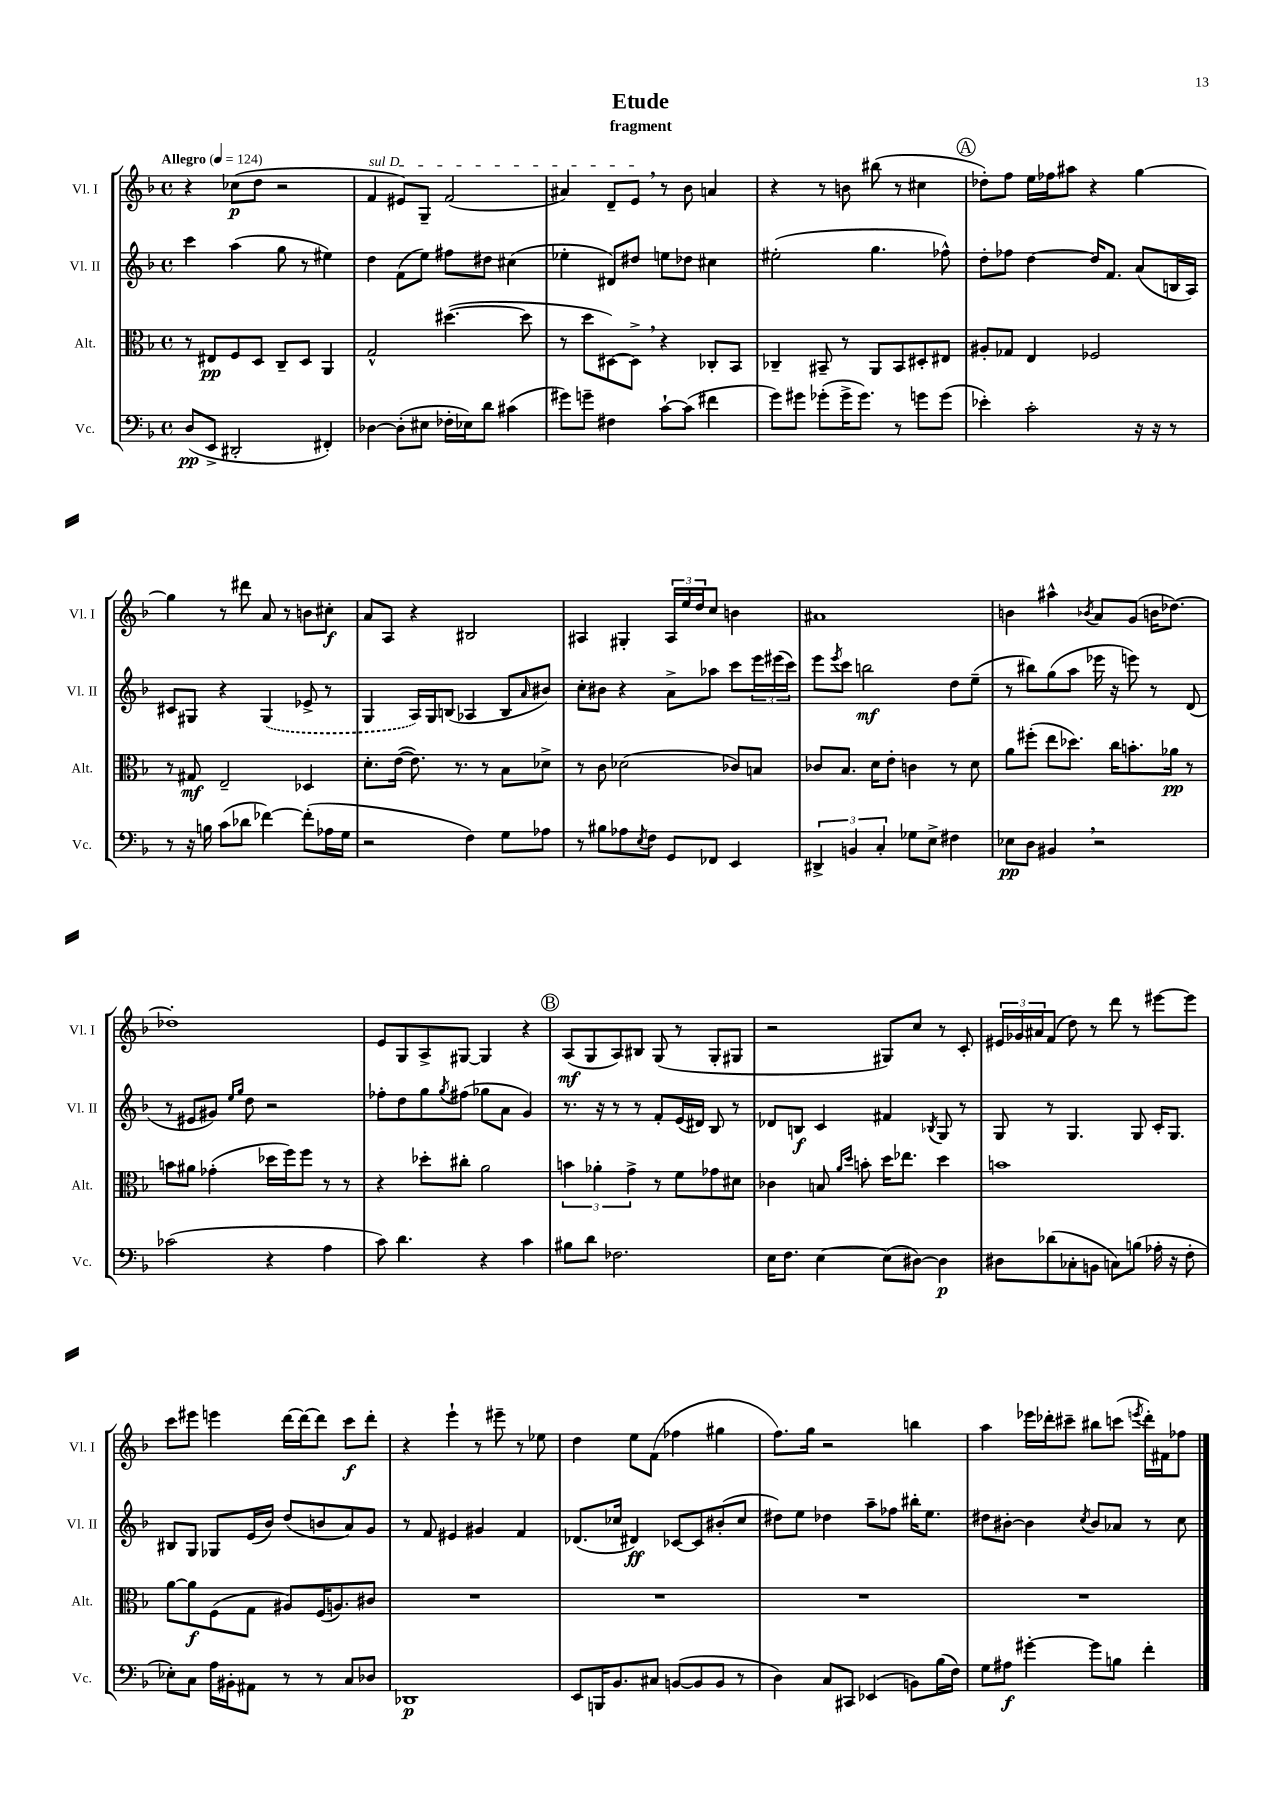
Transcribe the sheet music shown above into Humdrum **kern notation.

**kern	**kern	**kern	**kern
*staff4	*staff3	*staff2	*staff1
*clefF4	*clefC3	*clefG2	*clefG2
*k[b-]	*k[b-]	*k[b-]	*k[b-]
*M4/4	*M4/4	*M4/4	*M4/4
*met(c)	*met(c)	*met(c)	*met(c)
*MM124	*MM124	*MM124	*MM124
(8D	8r	4ccc	4r
8EE^	8E#	.	.
2DD#'	8F	(4aa	(8cc-
.	8D	.	8dd
.	8C~	8gg	2r
.	8D	8r	.
4FF#')	4AA	4ee#)	.
=	=	=	=
[4D-	2G^^	4dd	4f
(8D-']	.	(8f	8e#)
8E#	.	8ee)	8G~
16F-'	([4.dd#	8ff#	(2f
16E-)	.	.	.
8d	.	8dd#	.
(4c#	.	(4cc#	.
.	8dd#]	.	.
=	=	=	=
8g#)	8r	4ee-'	4a#)
8g~	8dd	.	.
4F#	[8D#)	8d#)	8d~
.	8D#^]	8dd#	8e
[8c`	4r	8ee	8r
(8c]	.	8dd-	8b-
4f#	8C-'	4cc#	4a
.	8BB-	.	.
=	=	=	=
8g)	4C-~	(2ee#'	4r
8g#	.	.	.
(8g-'	8BB#~	.	8r
16g-^	8r	.	8b
8.g-)	.	.	.
.	8AA	4.gg	(8bb#
8r	8BB#	.	8r
8g	8D#'	.	4cc#
(8g	8E#	8ff-^^)	.
=	=	=	=
4e-')	8A#'	8dd'	8dd-')
.	8G-	8ff-	8ff
2c'	4E	[4dd	16ee
.	.	.	16ff-
.	.	.	8aa#
.	2F-	16dd]	4r
.	.	8.f	.
16r	.	(8a	[4gg
16r	.	.	.
8r	.	16B	.
.	.	16A)	.
=	=	=	=
8r	8r	8c#	4gg]
16r	8G#	8G#	.
16B	.	.	.
(8c	2E~	4r	8r
8d-	.	.	8ddd#
[4f-)	.	(4G#	8a
.	.	.	8r
(8f-']	4D-	8e-^	8b
16A-	.	8r	8cc#'
16G	.	.	.
=	=	=	=
2r	8.d'	4G	8a
.	.	.	8A
.	([16e	.	.
.	8.e])	16A)	4r
.	.	16G	.
.	.	(8B	.
.	8.r	.	.
4F)	.	4A-	2B#
.	8r	.	.
8G	8B-	8B	.
.	.	16qqa	.
8A-	8d-^	8b#)	.
=	=	=	=
8r	8r	8cc'	4A#
8B#	8c	8b#	.
8A-	(2d-	4r	4G#'
8qE	.	.	.
8F	.	.	.
8GG	.	8a^	24A#
.	.	.	24ee
.	.	.	24dd
8FF-	.	8aa-	8cc
4EE	8c-)	8ccc	4b
.	8B	24eee	.
.	.	(24eee#	.
.	.	24ccc)	.
=	=	=	=
6DD#^	8c-	8eee	1a#
.	.	8qeee	.
.	8.B-	8ccc	.
6BB	.	.	.
.	.	2bb	.
.	16d	.	.
6C'	.	.	.
.	8e'	.	.
8G-	4c	.	.
8E^	.	.	.
4F#	8r	8dd	.
.	8d	(8ee~	.
=	=	=	=
8E-	8a	8r	4b
8D	(8ff#'	8bb#)	.
4BB#	8ee	(8gg	4aa#^^
.	8.dd-)	8aa	.
.	.	.	8qb-
2r	.	16eee-	8a
.	16cc	16r	.
.	8.b'	8eee)	(8g
.	.	8r	16b
.	16a-	.	[8.dd-)
.	8r	(8d	.
=	=	=	=
(2c-	8b	8r	1dd-']
.	8a#	8e#	.
.	(4g-'	8g#)	.
.	.	16qqee	.
.	.	16qqgg	.
.	.	8dd	.
4r	16dd-	2r	.
.	16ff)	.	.
.	8ff	.	.
4A	8r	.	.
.	8r	.	.
=	=	=	=
8c)	4r	8ff-'	8e
4.d	.	8dd	8G
.	8dd-'	8gg	8A^
.	.	8qgg	.
.	8cc#'	(8ff#	[8G#
4r	2a	8gg-	4G#]
.	.	8a	.
4c	.	4g)	4r
=	=	=	=
8B#	6b	8.r	(8A
8d	.	.	8G
.	6a-'	.	.
.	.	16r	.
2.F-	.	8r	8A)
.	6g^	.	.
.	.	8r	8B#
.	8r	8f'	(8G
.	8f	(16e	8r
.	.	16d#)	.
.	8g-	8B-	8G'
.	8d#	8r	8G#
=	=	=	=
16E	4c-	8d-	2r
8.F	.	.	.
.	.	8B	.
[4E	8B	4c	.
.	16qqa	.	.
.	16qqdd	.	.
.	8b'	.	.
(8E]	16dd	4f#	8G#)
.	8.ee-	.	.
[8D#)	.	.	8cc
.	.	8qB-	.
4D#]	4dd	8G	8r
.	.	8r	8c'
=	=	=	=
8D#	1b	8G	24e#
.	.	.	24g-
.	.	.	24a#
(8d-	.	8r	(8f
8C-'	.	4.G	8dd)
8BB	.	.	8r
8C)	.	.	8ddd
(8B	.	8G	8r
16A-'	.	16c'	[8eee#
16r	.	8.G	.
8F'	.	.	8eee#]
=	=	=	=
8E-')	[8a	8B#	8ccc
8C	8a]	8G	8eee#
16A	(8F	8G-	4eee
16BB#'	.	.	.
8AA#	8G	(16e	.
.	.	16b-)	.
8r	8A#)	(8dd	[16ddd
.	.	.	16ddd_
8r	(16F	8b	8ddd]
.	8.A)	.	.
8C	.	8a)	8ccc
8D-	8c#	8g	8ddd'
=	=	=	=
1DD-	1r	8r	4r
.	.	8f	.
.	.	4e#	4eee`
.	.	4g#	8r
.	.	.	8eee#~
.	.	4f	8r
.	.	.	8ee-
=	=	=	=
8EE	1r	(8.d-	4dd
16BBB	.	.	.
8.BB-	.	16cc-	.
.	.	4d#)	8ee
8C#	.	.	(8f
([8BB	.	[8c-	4ff-
8BB]	.	8c-]	.
8BB	.	(8b#'	4gg#
8r	.	8cc-	.
=	=	=	=
4D)	1r	8dd#)	8.ff)
.	.	8ee	.
.	.	.	16gg
8C	.	4dd-	2r
8CC#	.	.	.
(4EE-	.	8aa~	.
.	.	8ff-	.
8BB)	.	16bb#'	4bb
.	.	8.ee	.
(16B-	.	.	.
16F)	.	.	.
=	=	=	=
8G	1r	8dd#	4aa
8A#	.	[8b#'	.
[4g#'	.	4b#]	16eee-
.	.	.	16ddd-'
.	.	.	8ccc#~
.	.	8qcc	.
8g#]	.	8b#	8bb#
8B	.	8a-	(8ccc
.	.	.	8qeee
4f'	.	8r	16ddd-')
.	.	.	16f#
.	.	8cc	8ff-
==	==	==	==
*-	*-	*-	*-
